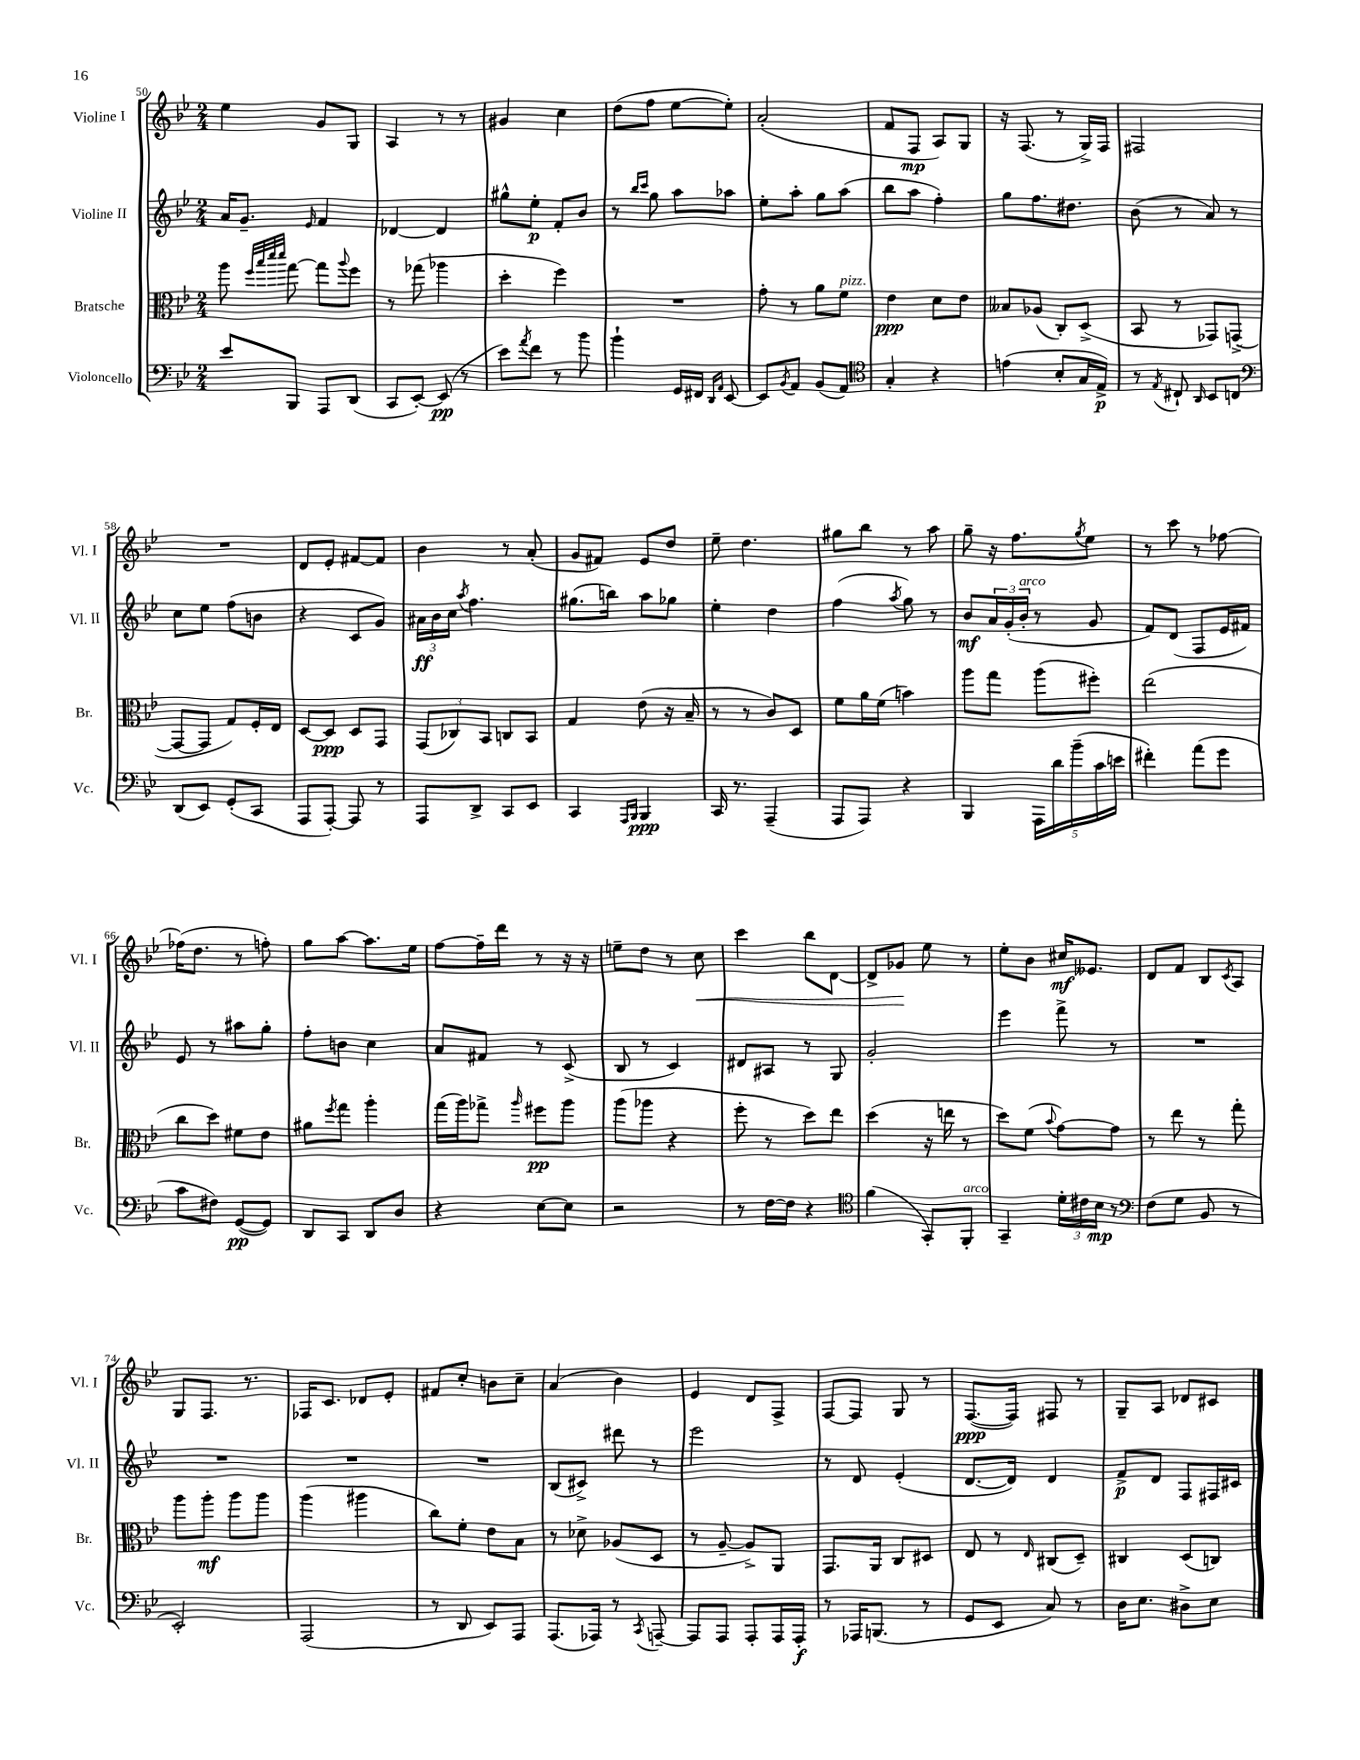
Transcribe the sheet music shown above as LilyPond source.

<<
\new StaffGroup <<
\new Staff = "s0" \with { instrumentName = "Violine I" shortInstrumentName = "Vl. I" } {
    \clef treble \key bes \major \numericTimeSignature \time 2/4
    ees''4 g'8 g8 |
    a4 r8 r8 |
    gis'4 c''4 |
    d''8( f''8 ees''8~ ees''8-.) |
    a'2-.( |
    f'8 f8\mp a8) g8 |
    r16 f8.( r8 g16->) f16 |
    fis2 |
    R2 |
    d'8 ees'8-. fis'8~ fis'8 |
    bes'4 r8 a'8-.( |
    g'8 fis'8) ees'8 d''8 |
    ees''8-- d''4. |
    gis''8 bes''8 r8 a''8 |
    g''8-- r16 f''8. \acciaccatura { g''8 } ees''8 |
    r8 c'''8 r8 fes''8~ |
    fes''16( d''8. r8 f''8-.) |
    g''8 a''8~ a''8. ees''16 |
    f''8~ f''16-- d'''16 r8 r16 r16 |
    e''8-- d''8 r8 c''8\< |
    c'''4 bes''8 d'8~ |
    d'8-> ges'8\! ees''8 r8 |
    ees''8-. bes'8 cis''16\mf eeses'8. |
    d'8 f'8 bes8 \acciaccatura { c'8 } a8 |
    g8 f8. r8. |
    fes16 c'8. des'8 ees'8-. |
    fis'8 c''8-. b'8 c''8-- |
    a'4( bes'4) |
    ees'4 d'8 f8-> |
    f8~ f8 g8 r8 |
    f8.~\ppp( f16) fis8 r8 |
    g8-- a8 des'8 cis'8 \bar "|." |
}
\new Staff = "s1" \with { instrumentName = "Violine II" shortInstrumentName = "Vl. II" } {
    \clef treble \key bes \major \numericTimeSignature \time 2/4
    a'16 g'8.-- \grace { ees'16 } f'4 |
    des'4~ des'4 |
    gis''8-^ ees''8-.\p f'8-. bes'8 |
    r8 \grace { bes''16 c'''16 } g''8 a''8 aes''8 |
    ees''8-. a''8-. g''8 a''8( |
    bes''8 a''8 f''4-.) |
    g''8 f''8. dis''8. |
    bes'8( r8 a'8) r8 |
    c''8 ees''8 f''8( b'8 |
    r4 c'8 g'8) |
    \tuplet 3/2 { ais'16\ff bes'16 c''16 } \acciaccatura { a''8 } f''4. |
    gis''8.( b''16) a''8 ges''8 |
    ees''4-. d''4 |
    f''4( \acciaccatura { a''8 } g''8) r8 |
    bes'8\mf \tuplet 3/2 { a'16 g'16-.( bes'16-.^\markup { \italic "arco" } } r8 g'8 |
    f'8) d'8( f8 ees'16 fis'16) |
    ees'8 r8 ais''8 g''8-. |
    f''8-. b'8 c''4 |
    a'8 fis'8 r8 c'8->( |
    bes8 r8 c'4) |
    dis'8 ais8 r8 g8 |
    g'2-. |
    ees'''4 f'''8-> r8 |
    R2 |
    R2 |
    R2 |
    R2 |
    bes8( cis'8->) dis'''8 r8 |
    ees'''2 |
    r8 d'8 ees'4-.( |
    d'8.~ d'16) d'4 |
    f'8->\p d'8 f8 fis16 cis'16 \bar "|." |
}
\new Staff = "s2" \with { instrumentName = "Bratsche" shortInstrumentName = "Br." } {
    \clef alto \key bes \major \numericTimeSignature \time 2/4
    a''8 \grace { f''32 bes''32 d'''32 d'''32 } g''8~ g''8 \appoggiatura { a''8 } f''8 |
    r8 ges''8( aes''4 |
    d''4-. f''4) |
    R2 |
    g'8-. r8 a'8 f'8^\markup { \italic "pizz." } |
    ees'4\ppp d'8 ees'8 |
    beses8 aes8( c8-.) d8->( |
    bes,8 r8 ges,8) g,8~->( |
    g,8~ g,8 g8) f16-. ees16 |
    d8~ d8\ppp d8 g,8 |
    \tuplet 3/2 { g,8( ces8) bes,8 } c8 bes,8 |
    g4 ees'8( r16 bes16-- |
    r8 r8 c'8) d8 |
    f'8 a'16 f'16( b'4) |
    a''8 g''8 a''8( fis''8-.) |
    ees''2( |
    c''8 d''8) fis'8 ees'8 |
    ais'8 \acciaccatura { f''8 } g''8 a''4-. |
    g''16( a''16) ges''8-> \grace { a''16 } fis''8\pp a''8 |
    a''8( aes''8 r4 |
    f''8-. r8 d''8) ees''8 |
    d''4( r16 e''16 r8 |
    d''8) f'8( \appoggiatura { bes'8 } g'8~) g'8 |
    r8 ees''8 r8 g''8-. |
    a''8 a''8-.\mf a''8 a''8 |
    a''4( ais''4 |
    c''8) f'8-. ees'8 bes8 |
    r8 des'8-> aes8( d8 |
    r8 a8~-- a8->) a,8 |
    g,8. a,16 c8 dis8 |
    ees8 r8 \grace { ees16 } cis8( d8--) |
    cis4 d8( c8) \bar "|." |
}
\new Staff = "s3" \with { instrumentName = "Violoncello" shortInstrumentName = "Vc." } {
    \clef bass \key bes \major \numericTimeSignature \time 2/4
    ees'8 bes,,8 a,,8 d,8( |
    c,8 ees,8~-.) ees,8\pp( r8 |
    ees'8) \acciaccatura { a'8 } f'8 r8 bes'8 |
    bes'4-! g,16 fis,16 \grace { d,16 a,16 } ees,8~ |
    ees,8 \acciaccatura { bes,8 } a,8 bes,8( a,8) |
    \clef tenor g4-. r4 |
    e'4( bes8-. g16 ees16->\p) |
    r8 \acciaccatura { ees8 } cis8-! \grace { a,16 } bes,8 c8 |
    \clef bass d,8( ees,8) g,8-.( c,8 |
    a,,8 a,,8~-.) a,,8 r8 |
    a,,8 d,8-> c,8 ees,8 |
    c,4 \grace { a,,16 bes,,16 } bes,,4\ppp |
    c,16 r8. a,,4--( |
    a,,8 a,,8) r4 |
    bes,,4 \tuplet 5/4 { a,,16 d'16 bes'16--( c'16 e'16 } |
    fis'4-.) a'8( g'8 |
    c'8 fis8) g,8~\pp( g,8) |
    d,8 c,8 d,8 d8 |
    r4 ees8~ ees8 |
    r2 |
    r8 f16~ f16 r4 |
    \clef tenor f'4( g,8-.) f,8-.^\markup { \italic "arco" } |
    g,4-- \tuplet 3/2 { d'16-. cis'16 bes16\mp } r8 |
    \clef bass f8( g8 bes,8 r8 |
    ees,2-.) |
    a,,2( |
    r8 d,8 ees,8) a,,8 |
    a,,8.( aes,,16) r8 \acciaccatura { c,8 } a,,8~-- |
    a,,8 a,,8 a,,8-. a,,16 a,,16-.\f |
    r8 aes,,16 b,,8.( r8 |
    g,8 ees,8 c8) r8 |
    d16 ees8. dis8-> ees8 \bar "|." |
}
>>
>>
\layout { \context { \Score currentBarNumber = #50 } }
